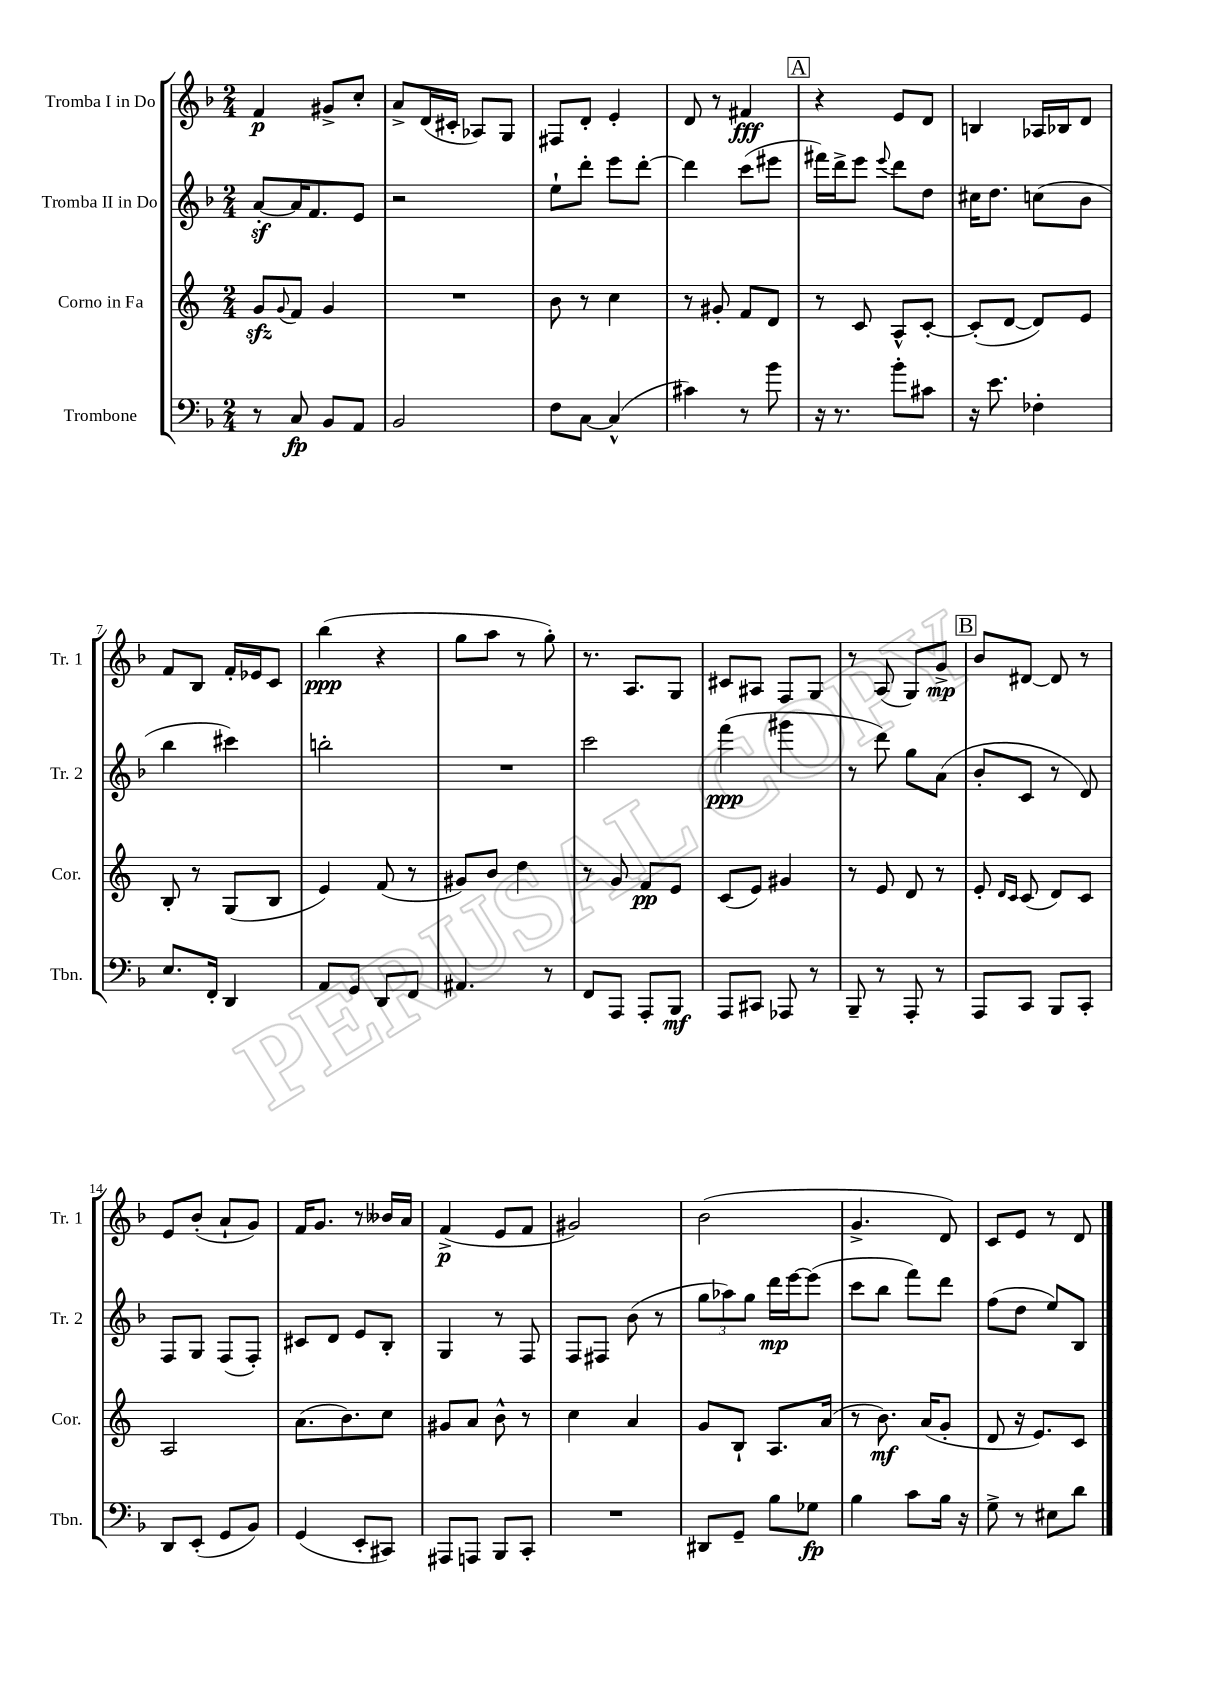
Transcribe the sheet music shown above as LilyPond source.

<<
\new StaffGroup <<
\new Staff = "s0" \with { instrumentName = "Tromba I in Do" shortInstrumentName = "Tr. 1" } {
    \clef treble \key f \major \numericTimeSignature \time 2/4
    f'4\p gis'8-> c''8-. |
    a'8-> d'16( cis'16-. aes8) g8 |
    fis8 d'8-. e'4-. |
    d'8 r8 fis'4\fff |
    \mark \markup { \box "A" } r4 e'8 d'8 |
    b4 aes16 bes16 d'8 |
    f'8 bes8 f'16-. ees'16 c'8 |
    bes''4\ppp( r4 |
    g''8 a''8 r8 g''8-.) |
    r8. a8. g8 |
    cis'8 ais8 f8 g8 |
    r8 a8( g8) g'8->\mp |
    \mark \markup { \box "B" } bes'8 dis'8~ dis'8 r8 |
    e'8 bes'8-.( a'8-! g'8) |
    f'16 g'8. r8 beses'16 a'16 |
    f'4->\p( e'8 f'8 |
    gis'2) |
    bes'2( |
    g'4.-> d'8) |
    c'8 e'8 r8 d'8 \bar "|." |
}
\new Staff = "s1" \with { instrumentName = "Tromba II in Do" shortInstrumentName = "Tr. 2" } {
    \clef treble \key f \major \numericTimeSignature \time 2/4
    a'8~-.\sf a'16 f'8. e'8 |
    r2 |
    e''8-! d'''8-. e'''8 d'''8~-. |
    d'''4 c'''8( eis'''8 |
    \mark \markup { \box "A" } fis'''16) d'''16-> e'''8 \appoggiatura { e'''8 } d'''8 d''8 |
    cis''16 d''8. c''8( bes'8 |
    bes''4 cis'''4) |
    b''2-. |
    R2 |
    c'''2 |
    f'''4\ppp( gis'''4 |
    r8 d'''8) g''8 a'8( |
    \mark \markup { \box "B" } bes'8-. c'8 r8 d'8) |
    f8 g8 f8( f8-.) |
    cis'8 d'8 e'8 bes8-. |
    g4 r8 f8 |
    f8 fis8 bes'8( r8 |
    \tuplet 3/2 { g''8 aes''8) g''8 } d'''16\mp e'''16~ e'''8( |
    c'''8 bes''8 f'''8) d'''8 |
    f''8( d''8 e''8) bes8 \bar "|." |
}
\new Staff = "s2" \with { instrumentName = "Corno in Fa" shortInstrumentName = "Cor." } {
    \clef treble \key c \major \numericTimeSignature \time 2/4
    g'8\sfz \appoggiatura { g'8 } f'8 g'4 |
    R2 |
    b'8 r8 c''4 |
    r8 gis'8-. f'8 d'8 |
    \mark \markup { \box "A" } r8 c'8 a8-^ c'8~-. |
    c'8-.( d'8~ d'8) e'8 |
    b8-. r8 g8( b8 |
    e'4) f'8( r8 |
    gis'8) b'8 d''4 |
    r8 g'8 f'8\pp e'8 |
    c'8( e'8) gis'4 |
    r8 e'8 d'8 r8 |
    \mark \markup { \box "B" } e'8-. \grace { d'16 c'16 } c'8( d'8) c'8 |
    a2 |
    a'8.( b'8.) c''8 |
    gis'8 a'8 b'8-^ r8 |
    c''4 a'4 |
    g'8 b8-! a8. a'16( |
    r8 b'8.\mf) a'16( g'8-. |
    d'8 r16 e'8.) c'8 \bar "|." |
}
\new Staff = "s3" \with { instrumentName = "Trombone" shortInstrumentName = "Tbn." } {
    \clef bass \key f \major \numericTimeSignature \time 2/4
    r8 c8\fp bes,8 a,8 |
    bes,2 |
    f8 c8~ c4-^( |
    cis'4) r8 bes'8 |
    \mark \markup { \box "A" } r16 r8. bes'8-. cis'8 |
    r16 e'8. fes4-. |
    e8. f,16-. d,4 |
    a,8 g,8 d,8 f,8 |
    ais,4. r8 |
    f,8 a,,8 a,,8-. bes,,8\mf |
    a,,8 cis,8 aes,,8 r8 |
    bes,,8-- r8 a,,8-. r8 |
    \mark \markup { \box "B" } a,,8 c,8 bes,,8 c,8-. |
    d,8 e,8-.( g,8 bes,8) |
    g,4( e,8-. cis,8) |
    ais,,8 a,,8 bes,,8 c,8-. |
    R2 |
    dis,8 g,8-- bes8 ges8\fp |
    bes4 c'8 bes16 r16 |
    g8-> r8 eis8 d'8 \bar "|." |
}
>>
>>
